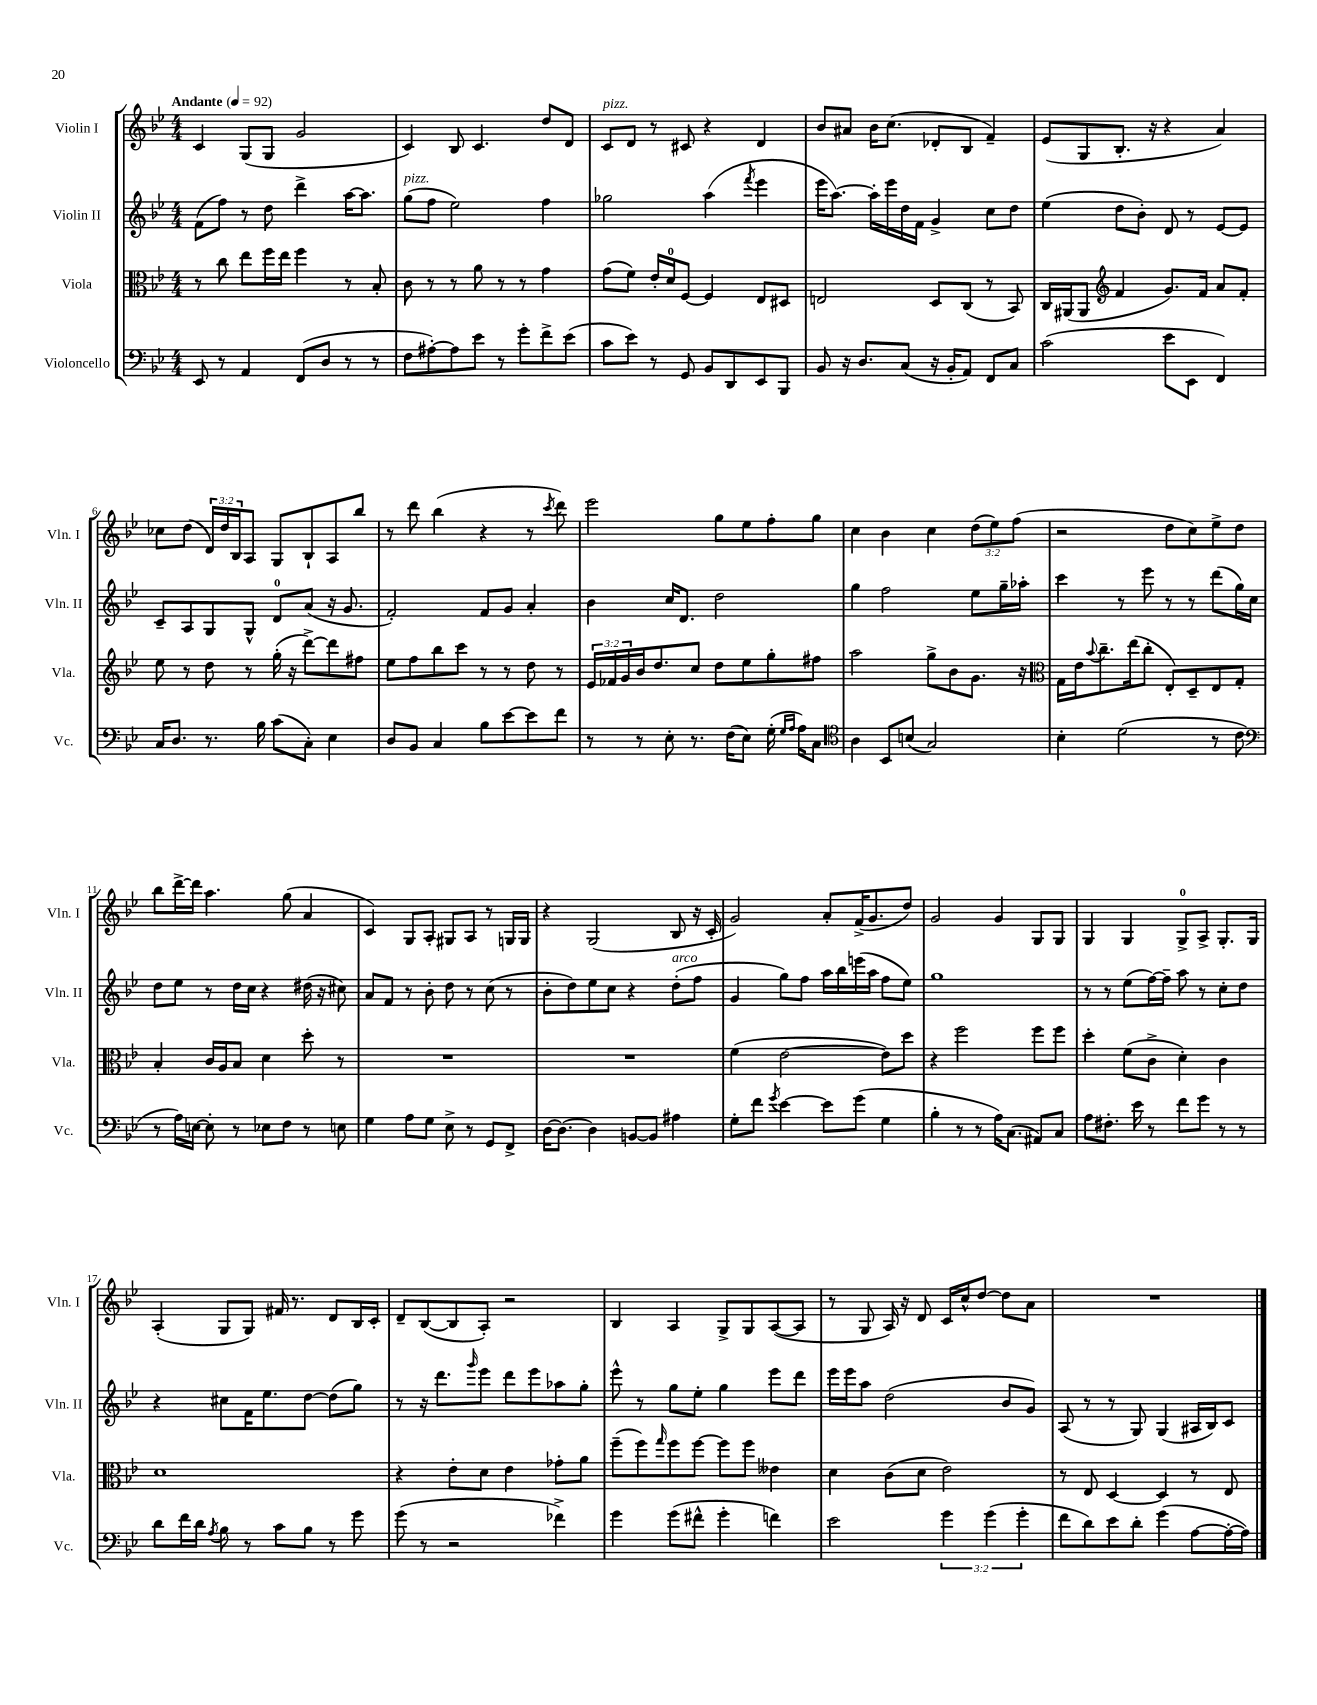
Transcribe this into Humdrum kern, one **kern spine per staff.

**kern	**kern	**kern	**kern
*part4	*part3	*part2	*part1
*staff4	*staff3	*staff2	*staff1
*I"Violoncello	*I"Viola	*I"Violin II	*I"Violin I
*I'Vc.	*I'Vla.	*I'Vln. II	*I'Vln. I
*clefF4	*clefC3	*clefG2	*clefG2
*k[b-e-]	*k[b-e-]	*k[b-e-]	*k[b-e-]
*M4/4	*M4/4	*M4/4	*M4/4
*MM92	*MM92	*MM92	*MM92
=1	=1	=1	=1
!	!	!	!LO:TX:a:B:t=Andante
8EE-/	8r	(8f\L	4c/
8r	8cc\	8ff\J)	.
4AA/	8ee-\L	8r	(8G/L
.	16ff\L	8dd\	8G/J
.	16ee-\JJ	.	.
(8FF/L	4ff\	4ddd^\	2g/
8D/J	.	.	.
8r	8r	[16aa\KL	.
.	.	8.aa\J]	.
8r	8B-'/	.	.
=2	=2	=2	=2
!	!	!LO:TX:a:i:t=pizz.	!
8F\L	8c\	(8gg\L	4c/)
[8A#X'\)	8r	8ff\J	.
8A#\]	8r	2ee-\)	8B-/
8e-\J	8a\	.	4.c/
8r	8r	.	.
8g'\L	8r	.	.
8f^\	4g\	4ff\	8dd/L
(8e-\J	.	.	8d/J
=3	=3	=3	=3
!	!	!	!LO:TX:a:i:t=pizz.
8c\L	(8g\L	2gg-X\	8c/L
8e-\J)	8f\J)	.	8d/J
8r	16e-'/LL	.	8r
.	16d/J	.	.
8GG/	[8F/J	.	8c#X/
8BB-/L	4F/]	(4aa\	4r
8DD/	.	.	.
.	.	8qfff/	.
8EE-/	8E-/L	4eee-\	4d/
8BBB-/J	8D#X/J	.	.
=4	=4	=4	=4
8BB-/	2En/	16eee-\KL	8b-/L
.	.	[8.aa\J)	.
16r	.	.	8a#X/J
8.D/L	.	.	.
.	.	16aa'\LL]	16b-\KL
.	.	16eee-\	(8.cc\J
(8C/J	.	16dd\	.
.	.	16f\JJ	.
16r	8D/L	4g^/	8d-X'/L
16BB-'/KL	.	.	.
8AA/J)	(8C/J	.	8B-/J
8FF/L	8r	8cc\L	4f~/)
8C/J	8BB-/)	8dd\J	.
=5	=5	=5	=5
(2c\	16C/LL	(4ee-\	(8e-/L
.	(16AA#X/J	.	.
.	8AA#/J	.	8G/
*	*clefG2	*	*
.	4f/	8dd\L	8.B-'/J
.	.	8b-'\J)	.
.	.	.	16r
8e-\L	8.g/L)	8d/	4r
8EE-\J	.	8r	.
.	16f/Jk	.	.
4FF/)	8a/L	[8e-/L	4a/)
.	8f'/J	8e-/J]	.
!!LO:LB:g=z
=6	=6	=6	=6
16C/KL	8ee-\	8c~/L	8cc-X\L
8.D/J	.	.	.
.	8r	8A/	(8dd\J
8.r	8dd\	8G/	24d/LL)
.	.	.	24dd/
.	.	.	24B-/J
.	8r	8G^^/J	8A/J
16B-\	.	.	.
(8c\L	(16gg'\	8d/L	8G/L
.	16r	.	.
8C'\J)	[8ddd^\L)	(8a/J	8B-`/
4E-\	8ddd\]	16r	8A/
.	.	8.g/	.
.	8ff#X\J	.	8bb-/J
=7	=7	=7	=7
8D/L	8ee-\L	2f'/)	8r
8BB-/J	8ff\	.	8ddd\
4C/	8bb-\	.	(4bb-\
.	8ccc\J	.	.
8B-\L	8r	8f/L	4r
[8e-\	8r	8g/J	.
8e-\]	8dd\	4a'/	8r
.	.	.	8qccc/
8f\J	8r	.	8ddd\)
=8	=8	=8	=8
8r	24e-/LL	4b-\	2eee-\
.	24f-X/	.	.
.	24g/	.	.
8r	16b-/J	.	.
.	8.dd/	.	.
8E-'\	.	16cc/KL	.
.	.	8.d/J	.
8.r	8cc/J	.	.
.	8dd\L	2dd\	8gg\L
(16F\KL	.	.	.
8E-\J)	8ee-\	.	8ee-\
(16G'\	8gg'\	.	8ff'\
16qqG/LL	.	.	.
16qqA/JJ	.	.	.
16A\KL)	.	.	.
8C\J	8ff#X\J	.	8gg\J
=9	=9	=9	=9
*clefC4	*	*	*
4A\	2aa\	4gg\	4cc\
8BB-/L	.	2ff\	4b-\
(8Bn/J	.	.	.
2G/)	8gg^\L	.	4cc\
.	8b-\	.	.
.	8.g\J	8ee-\L	(12dd\L
.	.	.	12ee-\)
.	.	16gg~\L	.
.	.	.	(12ff\J
.	16r	16aa-X'\JJ	.
=10	=10	=10	=10
*	*clefC3	*	*
4B-'\	16G\LL	4ccc\	2r
.	16e-\J	.	.
.	8qqb-/	.	.
.	8.cc~\	.	.
(2d\	.	8r	.
.	(16ee-\k	.	.
.	8cc'\J	8eee-\	.
.	8E-'/L)	8r	8dd\L
.	8D~/	8r	8cc\)
8r	8E-/	(8ddd\L	8ee-^\
8c\	8G'/J	16gg\L)	8dd\J
.	.	16cc\JJ	.
!!LO:LB:g=z
=11	=11	=11	=11
*clefF4	*	*	*
8r	4B-'/	8dd\L	8bb-\L
16A\LL)	.	8ee-\J	[16ddd^\L
[16En\JJ	.	.	16ddd\JJ]
8E'\]	16c/LL	8r	4.aa\
.	16A/J	.	.
8r	8B-/J	16dd\LL	.
.	.	16cc\JJ	.
8E-X\L	4d\	4r	.
8F\J	.	.	(8gg\
8r	8dd'\	(16dd#X\	4a/
.	.	16r	.
8En\	8r	8cc#X\)	.
=12	=12	=12	=12
4G\	1r	8a/L	4c/)
.	.	8f/J	.
8A\L	.	8r	8G/L
8G\J	.	8b-'\	8A'/J
8E-^\	.	8dd\	8G#X/L
8r	.	8r	8A/J
8GG/L	.	(8cc\	8r
8FF^/J	.	8r	16Gn/LL
.	.	.	16G/JJ
=13	=13	=13	=13
[16D\KL	1r	8b-'\L	4r
8.D\J_	.	.	.
.	.	8dd\)	.
4D\]	.	8ee-\	(2G/
.	.	8cc\J	.
[8BBn/L	.	4r	.
8BB/J]	.	.	.
!	!	!LO:TX:a:i:t=arco	!
4A#X\	.	(8dd'\L	8B-/
.	.	8ff\J	16r
.	.	.	16c'/
=14	=14	=14	=14
8G'\L	(4f\	4g/	2g/)
8f\J	.	.	.
8qg/	.	.	.
[4e-\	[2e-\	8gg\L)	.
.	.	8ff\J	.
8e-\L]	.	16aa\LL	8a'/L
.	.	16bb-\	.
(8g\J	.	(16eeen\	(16f^/K
.	.	16aa\JJ	8.g/
4G\	8e-\L])	8ff\L	.
.	8dd\J	8ee-\J)	8dd/J)
=15	=15	=15	=15
4B-'\	4r	1gg	2g/
8r	2ff\	.	.
8r	.	.	.
16A\KL)	.	.	4g/
(8.C\J	.	.	.
8AA#X/L)	8ff\L	.	8G/L
8C/J	8ff\J	.	8G/J
=16	=16	=16	=16
8A\L	4dd'\	8r	4G/
8.F#X'\J	.	8r	.
.	(8f\L	(8ee-\L	4G/
16e-\	.	.	.
8r	8c^\J	[16ff\L)	.
.	.	16ff~\JJ]	.
8f\L	4d'\)	8aa\	8G^/L
8g\J	.	8r	8A^/J
8r	4c\	8cc'\L	8.G'/L
8r	.	8dd\J	.
.	.	.	16G/Jk
!!LO:LB:g=z
=17	=17	=17	=17
8d\L	1d	4r	(4A'/
16f\L	.	.	.
16d\JJ	.	.	.
8qA/	.	.	.
8B-\	.	8cc#X\L	8G/L
8r	.	16f\K	8G/J)
.	.	8.ee-\	.
8c\L	.	.	16f#X/
.	.	.	8.r
8B-\J	.	[8dd\J	.
8r	.	(8dd\L]	8d/L
8g\	.	8gg\J)	16B-/L
.	.	.	16c'/JJ
=18	=18	=18	=18
(8g\	4r	8r	8d~/L
8r	.	16r	([8B-/
.	.	8.ddd\L	.
2r	8e-'\L	.	8B-/]
.	.	16qqggg/	.
.	8d\J	8eee-\J	8A'/J)
.	4e-\	8ddd\L	2r
.	.	8eee-\	.
4f-X^\)	8g-X'\L	8aa-X\	.
.	8a\J	8gg'\J	.
=19	=19	=19	=19
4g\	(8ff~\L	8eee-^^\	4B-/
.	8ff\)	8r	.
.	16qqgg/	.	.
(8g\L	8ff\	8gg\L	4A/
8f#X^^\J	[8ff\J	8ee-'\J	.
4g'\	8ff\L]	4gg\	8G^/L
.	8ff\J	.	8G/
4fn\)	4e--X\	8eee-\L	([8A/
.	.	8ddd\J	8A/J]
=20	=20	=20	=20
2e-\	4d\	16eee-\LL	8r
.	.	16eee-\J	.
.	.	8aa\J	8G/
.	(8c\L	(2dd\	16A/)
.	.	.	16r
.	8d\J	.	8d/
6g\	2e-\)	.	16c/LL
.	.	.	16cc^^/J
.	.	.	[8dd/J
(6g\	.	.	.
.	.	8b-/L	8dd\L]
6g'\	.	.	.
.	.	8g/J)	8a\J
=21	=21	=21	=21
8f\L	8r	(8A/	1r
8d\)	8E-/	8r	.
8e-\	[4D/	8r	.
8d'\J	.	8G/)	.
(4g\	4D/]	(4G/	.
[8A\L	8r	16A#X/LL	.
.	.	16B-/J)	.
16A'\L_	8E-/	8c/J	.
16A\JJ])	.	.	.
==	==	==	==
*-	*-	*-	*-
